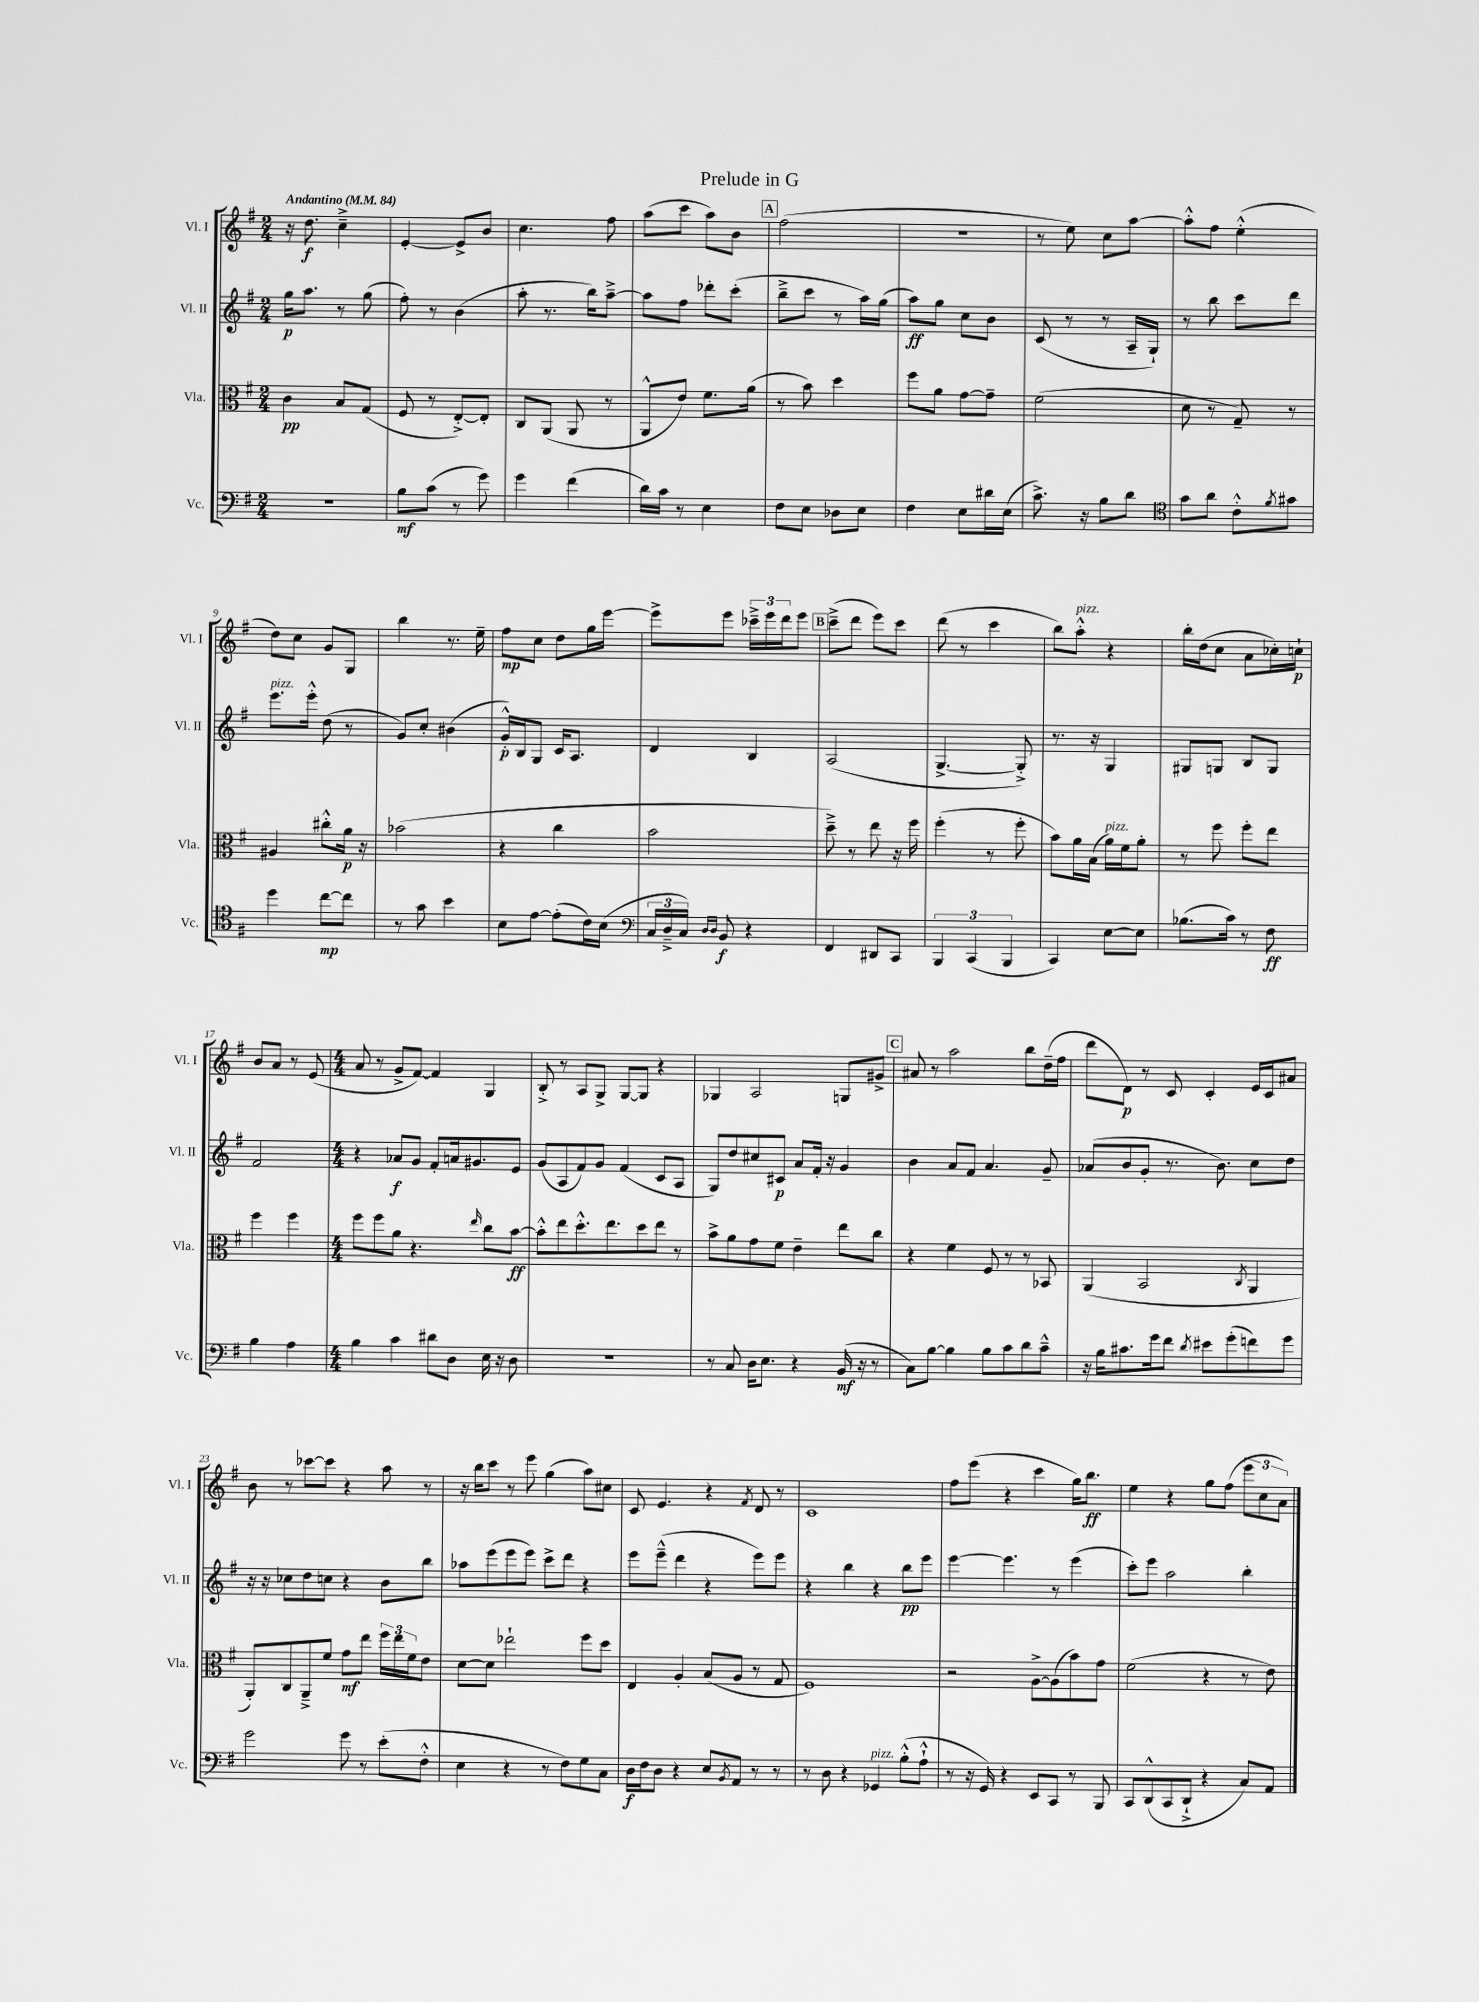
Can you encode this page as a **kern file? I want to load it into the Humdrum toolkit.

**kern	**dynam	**kern	**dynam	**kern	**dynam	**kern	**dynam
*part4	*part4	*part3	*part3	*part2	*part2	*part1	*part1
*staff4	*staff4	*staff3	*staff3	*staff2	*staff2	*staff1	*staff1
*I"Vc.	*	*I"Vla.	*	*I"Vl. II	*	*I"Vl. I	*
*I'Vc.	*	*I'Vla.	*	*I'Vl. II	*	*I'Vl. I	*
*clefF4	*	*clefC3	*	*clefG2	*	*clefG2	*
*k[f#]	*	*k[f#]	*	*k[f#]	*	*k[f#]	*
*M2/4	*	*M2/4	*	*M2/4	*	*M2/4	*
*MM84	*	*MM84	*	*MM84	*	*MM84	*
=1	=1	=1	=1	=1	=1	=1	=1
!	!	!	!	!	!	!LO:TX:a:B:t=Andantino	!
2r	.	4c\	pp	16gg\KL	p	16r	.
.	.	.	.	8.aa\J	.	8.dd\	f
.	.	8B/L	.	8r	.	4cc~^\	.
.	.	(8G/J	.	(8gg\	.	.	.
=2	=2	=2	=2	=2	=2	=2	=2
8B\L	mf	8F#/	.	8ff#'\)	.	[4e'/	.
(8c\J	.	8r	.	8r	.	.	.
8r	.	[8E'^/L)	.	(4b\	.	8e^/L]	.
8g\)	.	8E'/J]	.	.	.	8b/J	.
=3	=3	=3	=3	=3	=3	=3	=3
4g\	.	8C/L	.	8aa'\	.	4.cc\	.
.	.	(8AA/J	.	8.r	.	.	.
(4f#\	.	8AA/	.	.	.	.	.
.	.	.	.	16bb\KL)	.	.	.
.	.	8r	.	[8aa~^\J	.	8ff#\	.
=4	=4	=4	=4	=4	=4	=4	=4
16d\LL)	.	8AA^^/L	.	8aa\L]	.	(8aa\L	.
16c\JJ	.	.	.	.	.	.	.
8r	.	8e/J)	.	8ff#\J	.	8ccc\J	.
4E\	.	8.f#\L	.	8ddd-X'\L	.	8aa\L)	.
.	.	.	.	(8ccc'\J	.	8b\J	.
.	.	(16a\Jk	.	.	.	.	.
!!LO:REH:place=s1:t=A
=5	=5	=5	=5	=5	=5	=5	=5
8F#\L	.	8r	.	8bb~^\L	.	(2ff#\	.
8E\J	.	8b\)	.	8ccc\J	.	.	.
8D-X\L	.	4dd\	.	8r	.	.	.
8E\J	.	.	.	16aa\LL)	.	.	.
.	.	.	.	(16gg\JJ	.	.	.
=6	=6	=6	=6	=6	=6	=6	=6
4F#\	.	8ff#\L	.	8aa\L)	ff	2r	.
.	.	8a\J	.	8gg\J	.	.	.
8E\L	.	[8g\L	.	8cc\L	.	.	.
16d#X\L	.	8g~\J]	.	8b\J	.	.	.
(16E\JJ	.	.	.	.	.	.	.
=7	=7	=7	=7	=7	=7	=7	=7
8.c^\)	.	(2f#\	.	(8c/	.	8r	.
.	.	.	.	8r	.	8ee\)	.
16r	.	.	.	.	.	.	.
8B\L	.	.	.	8r	.	8cc\L	.
8d\J	.	.	.	16A~/LL	.	[8aa\J	.
.	.	.	.	16G`/JJ)	.	.	.
=8	=8	=8	=8	=8	=8	=8	=8
*clefC4	*	*	*	*	*	*	*
8g\L	.	8d\	.	8r	.	8aa'^^\L]	.
8a\J	.	8r	.	8bb\	.	8ff#\J	.
8c'^^\L	.	8G~/)	.	8ccc\L	.	(4ee'^^\	.
8qf#/	.	.	.	.	.	.	.
8g#X\J	.	8r	.	8ddd\J	.	.	.
!!LO:LB:g=z
=9	=9	=9	=9	=9	=9	=9	=9
!	!	!	!	!LO:TX:a:i:t=pizz.	!	!	!
4dd\	.	4A#X/	.	8.eee\L	.	8dd\L)	.
.	.	.	.	.	.	8cc\J	.
.	.	.	.	16eee'^^\Jk	.	.	.
[8cc\L	mp	8cc#X'^^\L	.	(8dd\	.	8g/L	.
8cc\J]	.	16a\Jk	p	8r	.	8G/J	.
.	.	16r	.	.	.	.	.
=10	=10	=10	=10	=10	=10	=10	=10
8r	.	(2b-X\	.	8g/L)	.	4bb\	.
8g\	.	.	.	8cc'/J	.	.	.
4b\	.	.	.	(4b#X\	.	8.r	.
.	.	.	.	.	.	16ee~\	.
=11	=11	=11	=11	=11	=11	=11	=11
8B\L	.	4r	.	16g'^^/LL)	p	8ff#\L	mp
.	.	.	.	16B/J	.	.	.
[8e\J	.	.	.	8G/J	.	8cc\J	.
(8e'\L]	.	4cc\	.	16c/KL	.	8dd\L	.
.	.	.	.	8.A/J	.	.	.
16c\L)	.	.	.	.	.	16gg\L	.
(16B\JJ	.	.	.	.	.	[16eee\JJ	.
=12	=12	=12	=12	=12	=12	=12	=12
*clefF4	*	*	*	*	*	*	*
24C/LL	.	2b\	.	4d/	.	8eee^\L]	.
24D~^/	.	.	.	.	.	.	.
24C/JJ)	.	.	.	.	.	.	.
16qqD/LL	.	.	.	.	.	.	.
16qqD/JJ	.	.	.	.	.	.	.
8BB/	f	.	.	.	.	8eee\J	.
4r	.	.	.	4B/	.	24ccc-X~^\LL	.
.	.	.	.	.	.	24eee\	.
.	.	.	.	.	.	24ddd\J	.
.	.	.	.	.	.	8eee\J	.
!!LO:REH:place=s1:t=B
=13	=13	=13	=13	=13	=13	=13	=13
4FF#/	.	8dd~^\)	.	(2A/	.	(8ccc~^\L	.
.	.	8r	.	.	.	8ddd\J	.
8DD#X/L	.	8ee\	.	.	.	8eee\L)	.
8CC/J	.	16r	.	.	.	8ccc\J	.
.	.	16ff#\	.	.	.	.	.
=14	=14	=14	=14	=14	=14	=14	=14
6BBB/	.	(4ff#'\	.	[4.G^/	.	(8ddd\	.
.	.	.	.	.	.	8r	.
(6CC/	.	.	.	.	.	.	.
.	.	8r	.	.	.	4ccc\	.
6BBB/	.	.	.	.	.	.	.
.	.	8ff#'\	.	8G'^/])	.	.	.
=15	=15	=15	=15	=15	=15	=15	=15
4CC/)	.	8b\L)	.	8.r	.	8bb\L)	.
!	!	!	!	!	!	!LO:TX:a:i:t=pizz.	!
.	.	16a\L	.	.	.	8aa'^^\J	.
.	.	(16B\JJ	.	16r	.	.	.
!	!	!LO:TX:a:i:t=pizz.	!	!	!	!	!
[8E\L	.	16a\LL)	.	4G/	.	4r	.
.	.	16f#\J	.	.	.	.	.
8E\J]	.	8a'\J	.	.	.	.	.
=16	=16	=16	=16	=16	=16	=16	=16
(8.B-X\L	.	8r	.	8G#X/L	.	16bb'\LL	.
.	.	.	.	.	.	(16dd\J	.
.	.	8ff#\	.	8Gn/J	.	8cc\J	.
16c\Jk)	.	.	.	.	.	.	.
8r	.	8ff#'\L	.	8B/L	.	8a\L	.
8F#\	ff	8ee\J	.	8G/J	.	16cc-X'\L)	.
.	.	.	.	.	.	16ccn`\JJ	p
!!LO:LB:g=z
=17	=17	=17	=17	=17	=17	=17	=17
4B\	.	4ff#\	.	2f#/	.	8b/L	.
.	.	.	.	.	.	8a/J	.
4A\	.	4ff#\	.	.	.	8r	.
.	.	.	.	.	.	(8e/	.
=18	=18	=18	=18	=18	=18	=18	=18
*M4/4	*	*M4/4	*	*M4/4	*	*M4/4	*
4B\	.	8ff#\L	.	4r	.	8a/	.
.	.	8ff#\	.	.	.	8r	.
4c\	.	8a\J	.	8a-X/L	f	8g^/L	.
.	.	4.r	.	8g/J	.	[8f#/J)	.
8d#X\L	.	.	.	8f#'/L	.	4f#/]	.
8D\J	.	.	.	16an/k	.	.	.
.	.	.	.	8.g#X/	.	.	.
.	.	16qqee/	.	.	.	.	.
16E\	.	8cc\L	.	.	.	4G/	.
16r	.	.	.	.	.	.	.
8D\	.	[8b\J	ff	8e/J	.	.	.
=19	=19	=19	=19	=19	=19	=19	=19
1r	.	8b'^^\L]	.	(8g/L	.	8B'^/	.
.	.	8ee\	.	8A/	.	8r	.
.	.	8.dd'^^\	.	8f#/)	.	8A/L	.
.	.	.	.	8g/J	.	8G^/J	.
.	.	8.ee\	.	.	.	.	.
.	.	.	.	(4f#/	.	[8G/L	.
.	.	8dd\	.	.	.	8G/J]	.
.	.	8ee\J	.	8c/L	.	4r	.
.	.	8r	.	8A/J	.	.	.
=20	=20	=20	=20	=20	=20	=20	=20
8r	.	8b^\L	.	8G/L)	.	4G-X/	.
8C/	.	8a\	.	8dd/	.	.	.
16D\KL	.	8g\	.	8cc#X/	.	2A/	.
8.E\J	.	.	.	.	.	.	.
.	.	8f#\J	.	8c#X/J	p	.	.
4r	.	4e~\	.	8a/L	.	.	.
.	.	.	.	16f#'/Jk	.	.	.
.	.	.	.	16r	.	.	.
(16BB/	mf	8ee\L	.	4g/	.	8Gn/L	.
16r	.	.	.	.	.	.	.
8r	.	8cc\J	.	.	.	8g#X^/J	.
!!LO:REH:place=s1:t=C
=21	=21	=21	=21	=21	=21	=21	=21
8C\L)	.	4r	.	4b\	.	8a#X/	.
[8B\J	.	.	.	.	.	8r	.
4B\]	.	4f#\	.	8a/L	.	2aa\	.
.	.	.	.	8f#/J	.	.	.
8B\L	.	8F#/	.	4.a/	.	.	.
8c\	.	8r	.	.	.	.	.
8d\	.	8r	.	.	.	8bb\L	.
8c~^^\J	.	8BB-X/	.	8g~/	.	(16dd~\L	.
.	.	.	.	.	.	16ff#\JJ	.
=22	=22	=22	=22	=22	=22	=22	=22
16r	.	(4AA/	.	(8a-X/L	.	8ddd\L	.
16B\KL	.	.	.	.	.	.	.
8.c#X\	.	.	.	8b/	.	8d\J)	p
.	.	2BB/	.	8g'/J	.	8r	.
16g\k	.	.	.	.	.	.	.
8f#\J	.	.	.	8.r	.	8c/	.
8qd/	.	.	.	.	.	.	.
8e#X\L	.	.	.	.	.	4c'/	.
.	.	.	.	8.b\)	.	.	.
(8g'\	.	.	.	.	.	.	.
.	.	8qC/	.	.	.	.	.
8fn\)	.	4AA/	.	8cc\L	.	16e/LL	.
.	.	.	.	.	.	16c/J	.
8g\J	.	.	.	8dd\J	.	8a#X/J	.
!!LO:LB:g=z
=23	=23	=23	=23	=23	=23	=23	=23
2g\	.	8AA'/L)	.	16r	.	8b\	.
.	.	.	.	16r	.	.	.
.	.	8C/	.	8cc-X\L	.	8r	.
.	.	8AA~^/	.	8dd\	.	[8ccc-X\L	.
.	.	8f#/J	.	8ccn\J	.	8ccc-\J]	.
8g\	.	8g\L	mf	4r	.	4r	.
8r	.	8ee\J	.	.	.	.	.
(8e'\L	.	24ff#\LL	.	8b\L	.	8aa\	.
.	.	24ee\	.	.	.	.	.
.	.	24f#\J	.	.	.	.	.
8F#'^^\J	.	8e\J	.	8bb\J	.	8r	.
=24	=24	=24	=24	=24	=24	=24	=24
4E\	.	[8d\L	.	8aa-X\L	.	16r	.
.	.	.	.	.	.	16bb\KL	.
.	.	8d\J]	.	(8eee\	.	8ccc\J	.
4r	.	2ee-X`\	.	8eee\	.	8r	.
.	.	.	.	8eee\J)	.	8eee\	.
8r	.	.	.	8ccc^\L	.	(4gg\	.
8F#\L)	.	.	.	8ddd\J	.	.	.
8G\	.	8ff#\L	.	4r	.	8aa\L)	.
8C\J	.	8dd\J	.	.	.	8cc#X\J	.
=25	=25	=25	=25	=25	=25	=25	=25
16D\LL	f	4E/	.	8eee\L	.	8c/	.
16F#\J	.	.	.	.	.	.	.
8D\J	.	.	.	(8eee~^^\J	.	4.e/	.
4r	.	4A'/	.	4ddd\	.	.	.
8E/L	.	(8B/L	.	4r	.	4r	.
8qBB/	.	.	.	.	.	.	.
8AA/J	.	8A/J	.	.	.	.	.
.	.	.	.	.	.	8qf#/	.
8r	.	8r	.	8eee\L)	.	8d/	.
8r	.	8G/	.	8eee\J	.	8r	.
=26	=26	=26	=26	=26	=26	=26	=26
8r	.	1F#)	.	4r	.	1c	.
8D\	.	.	.	.	.	.	.
4r	.	.	.	4bb\	.	.	.
!LO:TX:a:i:t=pizz.	!	!	!	!	!	!	!
4GG-X/	.	.	.	4r	.	.	.
(8B'^^\L	.	.	.	8bb\L	pp	.	.
8A`^^\J	.	.	.	8eee\J	.	.	.
=27	=27	=27	=27	=27	=27	=27	=27
8r	.	2r	.	[4eee\	.	8ff#\L	.
16r	.	.	.	.	.	(8eee\J	.
16GG/)	.	.	.	.	.	.	.
4r	.	.	.	4.eee\]	.	4r	.
8EE/L	.	[8A^\L	.	.	.	4ccc\	.
8CC/J	.	(8A\]	.	8r	.	.	.
8r	.	8b\)	.	(4eee\	.	16gg\KL)	.
.	.	.	.	.	.	8.bb\J	ff
8BBB/	.	8g\J	.	.	.	.	.
=28	=28	=28	=28	=28	=28	=28	=28
8CC/L	.	(2f#\	.	8ccc'\L)	.	4ee\	.
(8DD^^/	.	.	.	8eee\J	.	.	.
8CC/	.	.	.	2aa\	.	4r	.
8DD`^/J	.	.	.	.	.	.	.
4r	.	4r	.	.	.	8gg\L	.
.	.	.	.	.	.	(8ff#\J	.
8C/L)	.	8r	.	4bb'\	.	12eee\L	.
.	.	.	.	.	.	12cc\	.
8AA/J	.	8e\)	.	.	.	.	.
.	.	.	.	.	.	12a\J)	.
==	==	==	==	==	==	==	==
*-	*-	*-	*-	*-	*-	*-	*-
